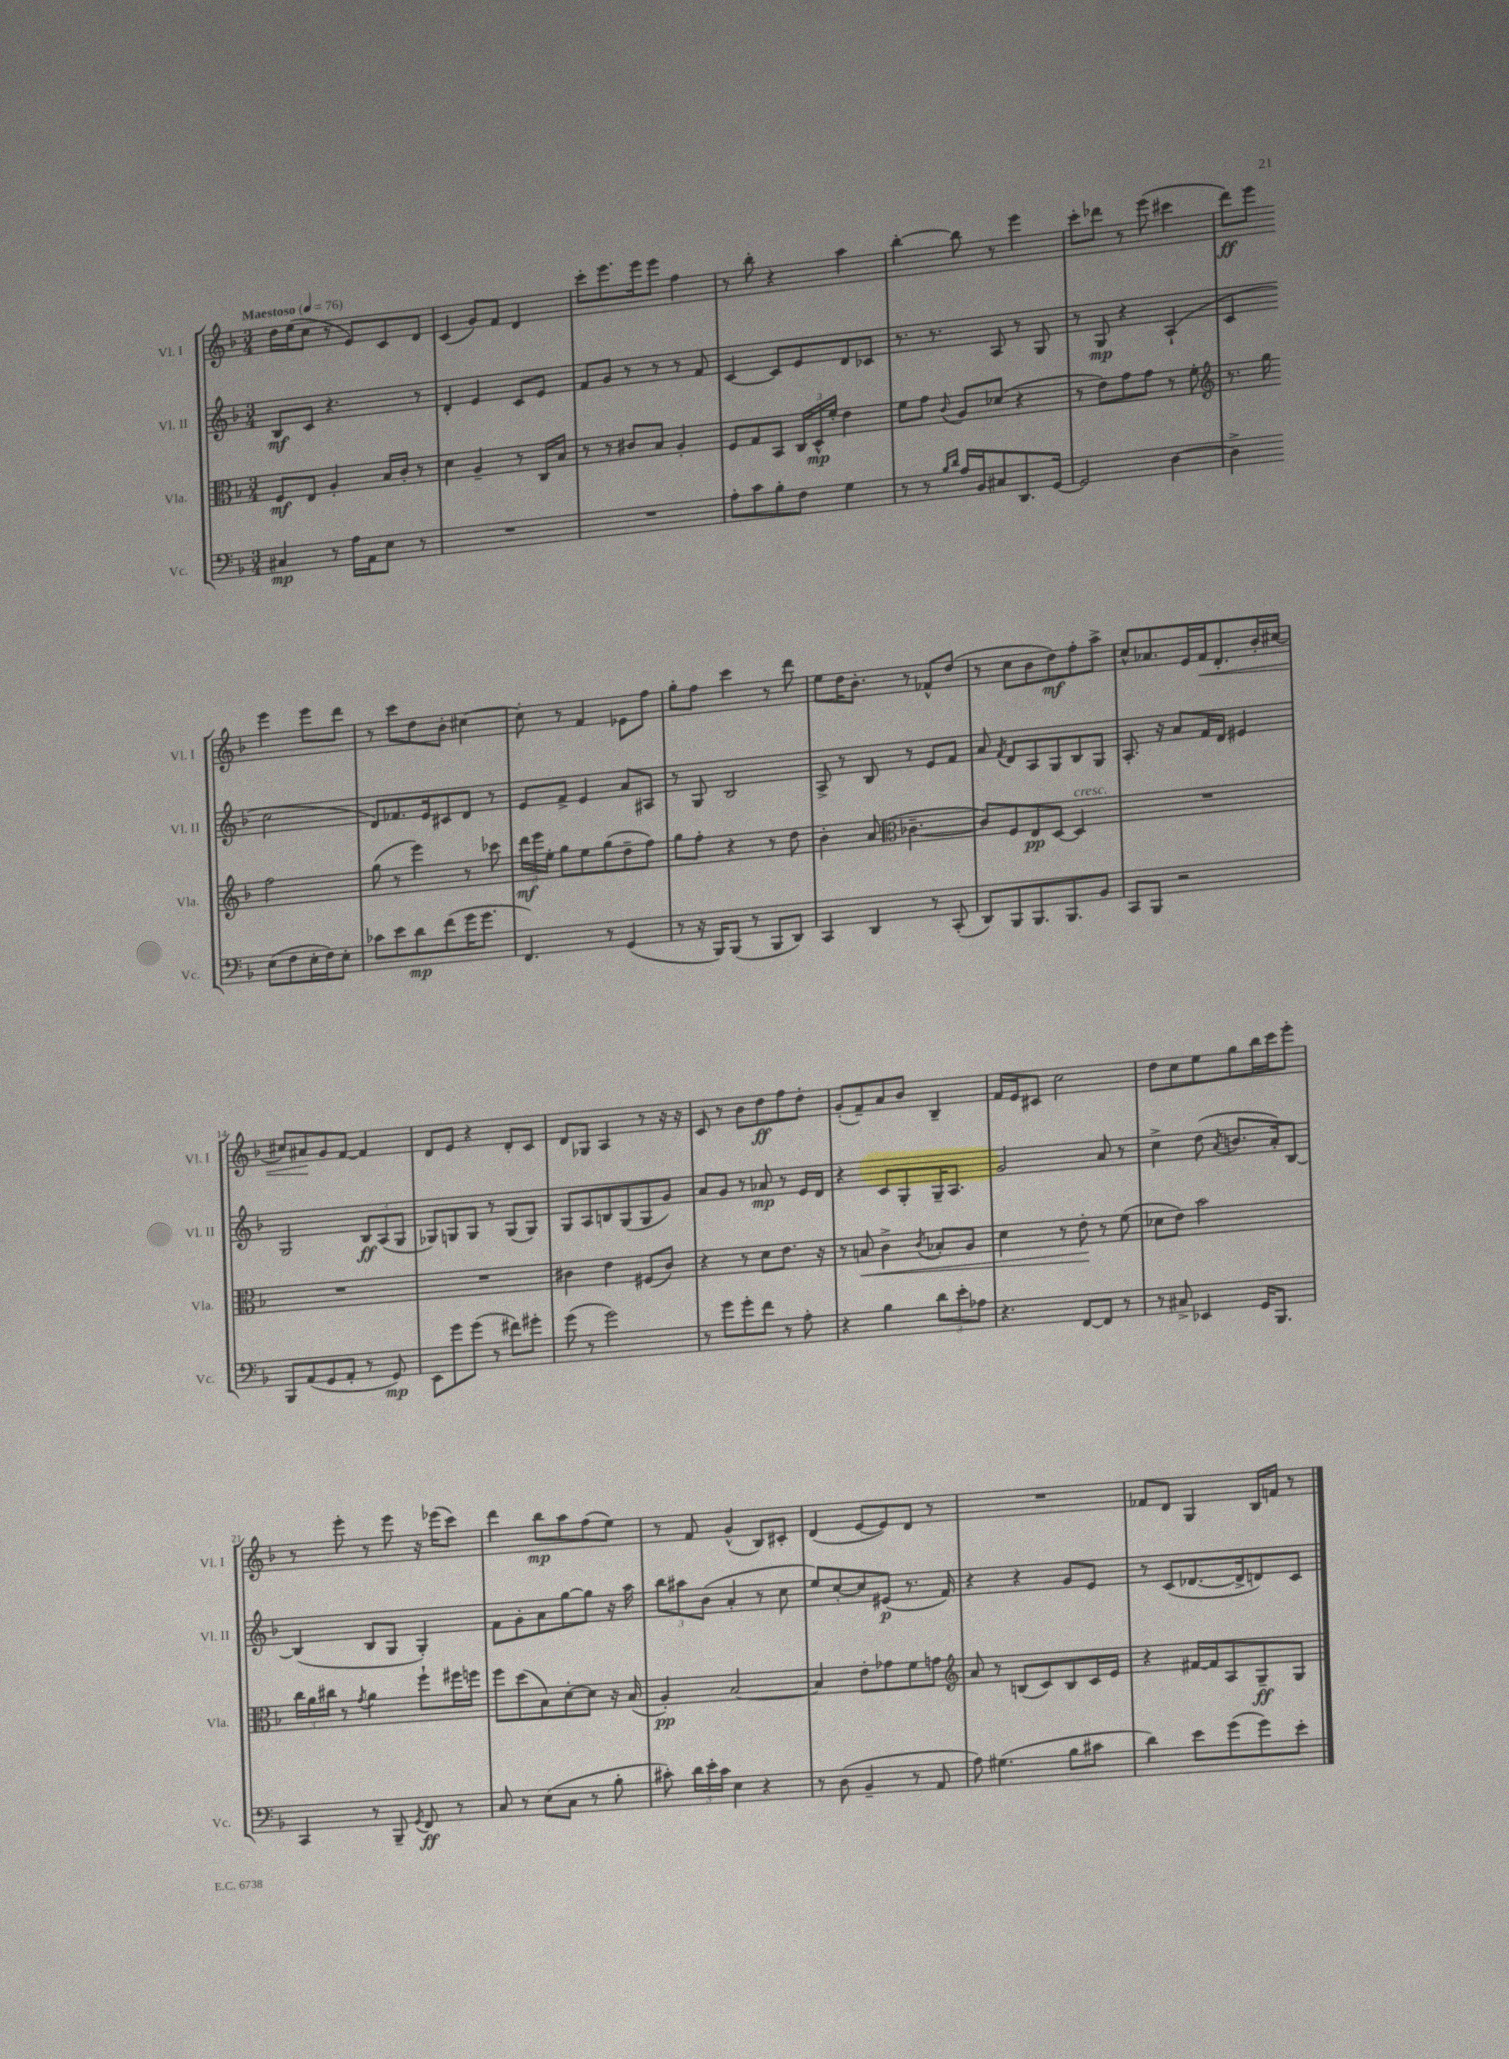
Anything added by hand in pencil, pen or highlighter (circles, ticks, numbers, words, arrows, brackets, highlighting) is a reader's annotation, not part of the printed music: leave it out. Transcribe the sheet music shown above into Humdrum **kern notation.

**kern	**kern	**kern	**kern
*staff4	*staff3	*staff2	*staff1
*clefF4	*clefC3	*clefG2	*clefG2
*k[b-]	*k[b-]	*k[b-]	*k[b-]
*M3/4	*M3/4	*M3/4	*M3/4
*MM76	*MM76	*MM76	*MM76
4C#	8F	8B-	16dd
.	.	.	(16ee
.	8E	8c	8cc
8r	4A'	4.r	8r
16A	.	.	8e)
16AA	.	.	.
8E	16B-	.	8c
.	16c'	.	.
8r	8r	8r	8d
=	=	=	=
2.r	4d	4d'	(4c
.	4A~	4e	8g)
.	.	.	8f
.	8r	8c	4d
.	16C	8e	.
.	16B-	.	.
=	=	=	=
2.r	8r	8f	8ccc'
.	8r	8g	8.eee
.	8c#	8r	.
.	.	.	16eee
.	8B-	8r	8eee
.	4A'	8r	4ff
.	.	8f	.
=	=	=	=
8A'	8F	[4c	8r
8c	8G	.	8bb-'
8B-'	8BB-	8c]	4r
8F	24C	8e	.
.	24D^^	.	.
.	24f'	.	.
4G	4e	8d	4aa
.	.	8c-	.
=	=	=	=
8r	8f	8.r	[4bb-'
8r	8g	.	.
.	.	8.r	.
16qqB-	.	.	.
16qqd	8qqc	.	.
16A	8A	.	8bb-]
16BB-	.	.	.
8C#	(8d-	8A	8r
8.DD	4r	8r	4eee
.	.	8G	.
[16GG	.	.	.
=	=	=	=
2GG]	8r	8r	8ccc'
.	8e)	8G	8ddd-
.	8g	4r	8r
.	8g	.	(8eee
[4D	8r	(4A`	4ccc#
.	8f'	.	.
=	=	=	=
*	*clefG2	*	*
4D^]	8.r	4c	8ddd)
.	.	.	8eee
.	16gg	.	.
(8E	2ff	2cc	4eee
8F	.	.	.
16E'	.	.	8eee
16F)	.	.	.
8E'	.	.	8ddd
=	=	=	=
8c-	(8gg	8d)	8r
8e	8r	8.f-	8ccc
8d	4eee)	.	8dd
.	.	16e	.
(8f	.	8c#	8b-'
16g	8r	8d	[4cc#
8.g	.	.	.
.	8ccc-	8r	.
=	=	=	=
4.FF)	24ddd	8e	8cc#']
.	24eee	.	.
.	24ee'	.	.
.	8gg	8f^	8r
.	8ee	4e	4f
8r	(8gg	.	.
(4GG	8dd~	8a	8e-
.	8ff)	8A#	8ff
=	=	=	=
8r	8gg	8r	8gg'
16r	8ff'	8G	8ff
16BBB-)	.	.	.
(8BBB-	4r	2B-	4ccc
8r	.	.	.
8BBB-	8r	.	8r
8DD)	8dd	.	8ddd
=	=	=	=
4CC	4b-'	8A^	8ee
.	.	8r	16dd
.	.	.	8.b-'
4DD	(8a	8B-	.
*	*clefC3	*	*
.	[4.c-~	8r	8r
8r	.	8e	8f-^^
(8CC'	.	8f	(8dd
=	=	=	=
8DD)	8c-])	8a	8r
.	.	8qf	.
8BBB-	8F	8d	8cc
8.BBB-	8E	8A	8b-
.	[8D	8G	8dd)
8.BBB-	.	.	.
.	4D]	8B-	8ff'
8BB-	.	8G	8aa^
=	=	=	=
8CC	2.r	8.A'	8cc^^
8BBB-	.	.	8.a-
.	.	16r	.
2r	.	8a	.
.	.	.	16e
.	.	16f	16f
.	.	16d	8.d'
.	.	4e#	.
.	.	.	16b-'
.	.	.	[16cc#
=	=	=	=
8BBB-	2.r	2G	8cc#]
(8AA	.	.	8a#
8GG	.	.	8g
8AA'	.	.	[8f
8r	.	12B-	4f]
.	.	(12A	.
8GG)	.	.	.
.	.	12G	.
=	=	=	=
8EE	2.r	8G-)	8d
8g	.	8G	8e
(8g	.	8G	4r
8r	.	8r	.
8f#)	.	(8G	8d'
8g#'	.	8G)	8c
=	=	=	=
(8g	4c#	8G	8d
8r	.	8A	8G-
2g)	4e	8B	4A
.	.	(8G	.
.	(8F#	8G	8r
.	8c#)	8g)	16r
.	.	.	16r
=	=	=	=
8r	4r	8a	8c
8g	.	8g	8r
8g'	8r	8r	8b-
8f	8d	8a-	8dd
8r	8.e	8r	8ff
8A'	.	16e	8dd'
.	16r	16d	.
=	=	=	=
4r	8r	4r	(8g'
.	8B	.	8f~)
4B-	4c^	8c	8a
.	.	8G'	8b-
.	8qc	.	.
12d	8B-'	16G~	4B-~
.	.	8.A	.
12e'	.	.	.
.	8A	.	.
12A-	.	.	.
=	=	=	=
4.r	4d	2g	16f
.	.	.	16e
.	.	.	8c#
.	8r	.	2cc
[8FF	8e'	.	.
8FF]	8r	8a	.
8r	(8f	8r	.
=	=	=	=
8r	8d-	4cc^	8dd
8C#^	8e)	.	8cc
4EE-	2b-	(8dd	8ee
.	.	8qa	.
.	.	8.b	8gg
16GG	.	.	16bb-
8.BBB-	.	16a')	16ccc
.	.	[8B-	8eee'
=	=	=	=
4CC	24cc	(4B-]	8r
.	24a	.	.
.	24cc#	.	.
.	8r	.	8eee'
.	8qg	.	.
8r	4a	8B-	8r
8BBB-~	.	8G	8eee
8qGG	.	.	.
8FF	8ff`	4G')	16r
.	.	.	(16eee-
8r	16ff#	.	8ccc)
.	16ff	.	.
=	=	=	=
8C	8ff	8f	4ddd
8r	(8dd	8g'	.
(8E	8B-)	8a	8bb-
8C	[8d'	[8gg	8aa
8r	8d]	8gg]	(8ff
8B-'	16r	16r	8ee)
.	(16B-	16aa	.
=	=	=	=
8c#')	4A')	12bb-	8r
.	.	12aa#	.
24d	.	.	8f
24e'	.	(12b-	.
24c#	.	.	.
4E	[2B-	4a'	(4g^^
4r	.	8r	8B-)
.	.	8cc	8c#'
=	=	=	=
8r	4B-]	8ee)	(4d
(8D	.	[8cc'	.
4BB-~	8e'	8cc]	[8e
.	8g-	(8e#	8e])
8r	8f	8.r	8d
8AA	8g	.	8r
.	.	16f)	.
=	=	=	=
*	*clefG2	*	*
8A)	8a	4r	2.r
(4.G#	8r	.	.
.	(8B	4r	.
.	8c)	.	.
8B-	8B	8g	.
8c#	16c	8e	.
.	16e	.	.
=	=	=	=
4d)	4r	8r	8f-
.	.	(8c	8d
8e	[16f#	[8.d-	4G
.	16f#]	.	.
(8g	8A	.	.
.	.	16d-^]	.
8g)	8G~	8d)	16B-
.	.	.	16f
8e'	8G	8c	8r
==	==	==	==
*-	*-	*-	*-
